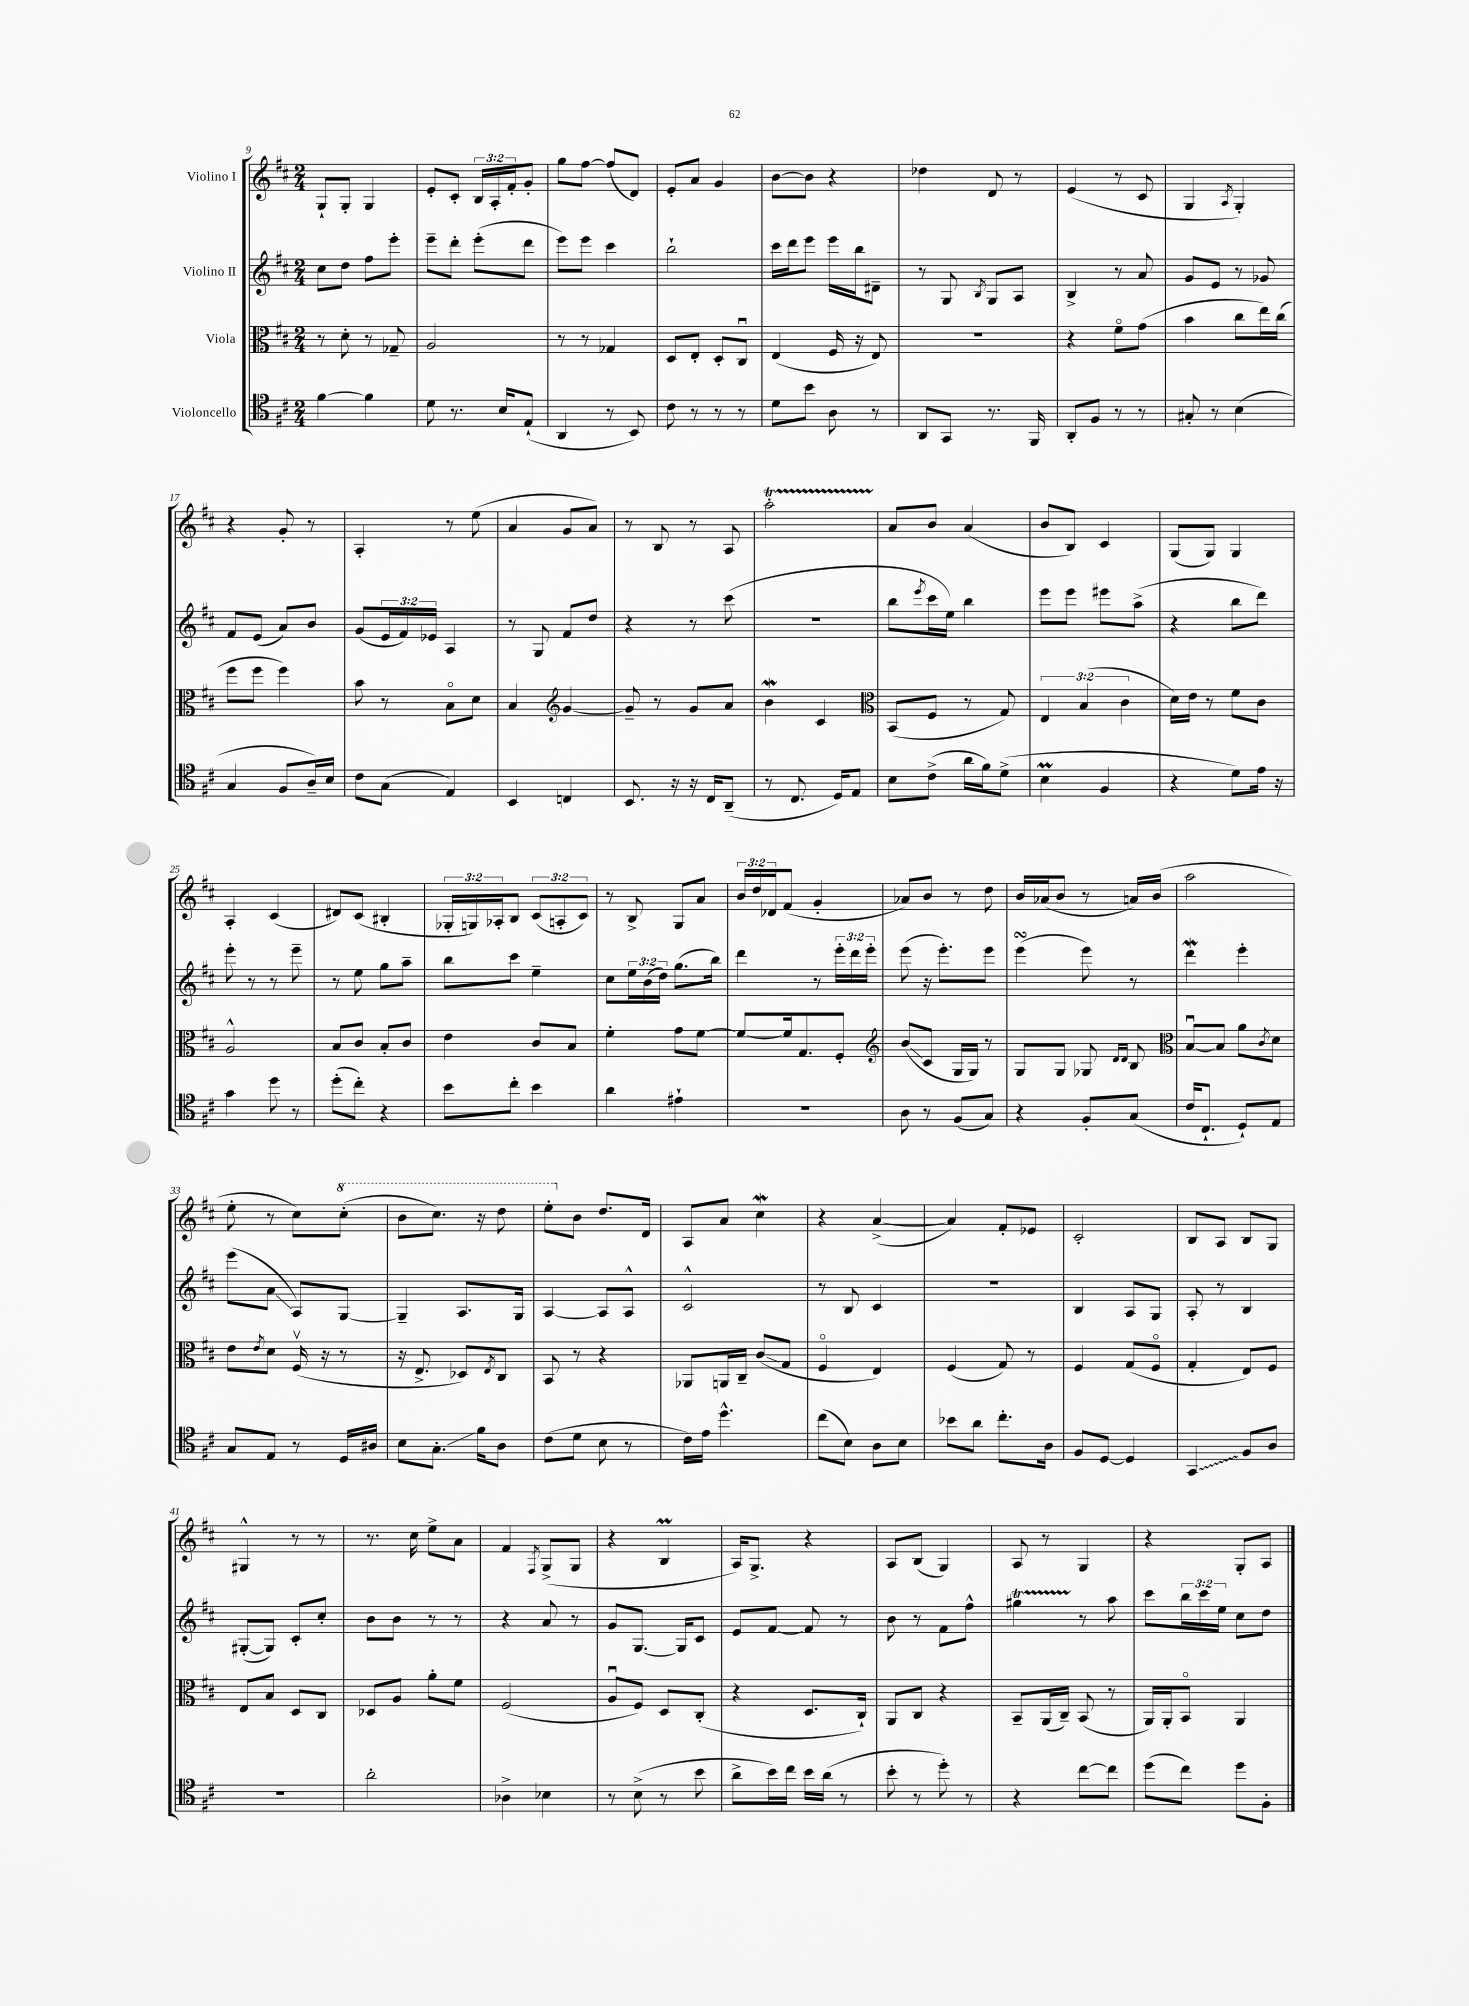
<<
\new StaffGroup <<
\new Staff = "s0" \with { instrumentName = "Violino I" } {
    \clef treble \key d \major \numericTimeSignature \time 2/4 \override Staff.TupletNumber.text = #tuplet-number::calc-fraction-text
    g8-! g8-. g4 |
    e'8-. cis'8-. \tuplet 3/2 { b16 a16-. fis'16-. } g'8-. |
    g''8 fis''8~ fis''8( d'8) |
    e'8-. a'8 g'4 |
    b'8~ b'8 r4 |
    des''4 d'8 r8 |
    e'4( r8 cis'8 |
    g4 \acciaccatura { a8 } g4-.) |
    r4 g'8-. r8 |
    a4-. r8 e''8( |
    a'4 g'8 a'8) |
    r8 b8 r8 a8 |
    a''2-.\startTrillSpan |
    a'8\stopTrillSpan b'8 a'4( |
    b'8 b8) cis'4 |
    g8( g8) g4 |
    a4-. cis'4( |
    dis'8) cis'8( bis4-. |
    \tuplet 3/2 { ges16-. g16) aes16-. } b8 \tuplet 3/2 { cis'8( a8-. cis'8) } |
    r8 b8-> g8 a'8 |
    \tuplet 3/2 { b'16 d''16 des'16 } fis'8( g'4-. |
    aes'8) b'8 r8 d''8 |
    b'16 aes'16( b'8 r8 a'16) b'16( |
    a''2 |
    e''8-. r8 cis''8) \ottava #1 cis'''8-.( |
    b''8 cis'''8.) r16 d'''8 |
    e'''8-. \ottava #0 b'8 d''8. d'16 |
    a8 a'8 cis''4\mordent |
    r4 a'4~->( |
    a'4) fis'8-. ees'8 |
    cis'2-. |
    b8 a8 b8 g8 |
    gis4-^ r8 r8 |
    r8. cis''16 e''8-> a'8 |
    fis'4 \acciaccatura { fis8 } g8->( g8 |
    r4 b4\prall |
    a16) g8.-> r4 |
    a8 b8( g4) |
    a8 r8 g4 |
    r4 g8-. a8 \bar "|." |
}
\new Staff = "s1" \with { instrumentName = "Violino II" } {
    \clef treble \key d \major \numericTimeSignature \time 2/4 \override Staff.TupletNumber.text = #tuplet-number::calc-fraction-text
    cis''8 d''8 fis''8 e'''8-. |
    e'''8-- d'''8-. e'''8-.( d'''8 |
    e'''8) e'''8 cis'''4 |
    b''2-! |
    cis'''16 d'''16 e'''8 e'''16 b''16 dis'8-- |
    r8 g8 \acciaccatura { b8 } g8 a8 |
    b4-> r8 a'8 |
    g'8 e'8 r8 ges'8 |
    fis'8 e'8( a'8) b'8 |
    g'8( \tuplet 3/2 { e'16 fis'16) ees'16 } a4 |
    r8 g8 fis'8 d''8 |
    r4 r8 cis'''8( |
    R2 |
    b''8 \acciaccatura { e'''8 } cis'''16 e''16) b''4 |
    e'''8 e'''8 eis'''8 a''8->( |
    r4 b''8 d'''8) |
    e'''8-. r8 r8 e'''8-- |
    r8 e''8 g''8 a''8-- |
    b''8 cis'''8 e''4-- |
    cis''8 \tuplet 3/2 { e''16 b'16( d''16) } g''8.( b''16) |
    d'''4 r8 \tuplet 3/2 { e'''16-. d'''16 e'''16-. } |
    e'''8( r16 e'''8.-.) e'''8 |
    e'''4\turn( e'''8) r8 |
    d'''4\mordent e'''4-. |
    e'''8( a'8\glissando a8) g8~ |
    g4-- a8. g16 |
    a4~ a8 a8-^ |
    cis'2-^ |
    r8 b8 cis'4 |
    R2 |
    b4 a8 g8 |
    a8-. r8 b4 |
    gis8~-.( gis8) cis'8-. cis''8-. |
    b'8 b'8 r8 r8 |
    r4 a'8 r8 |
    g'8 g8.~ g16 cis'8 |
    e'8 fis'8~ fis'8 r8 |
    b'8 r8 fis'8 fis''8-^ |
    gis''4\startTrillSpan r8\stopTrillSpan a''8 |
    cis'''8 \tuplet 3/2 { b''16 cis'''16 e''16 } cis''8 d''8 \bar "|." |
}
\new Staff = "s2" \with { instrumentName = "Viola" } {
    \clef alto \key d \major \numericTimeSignature \time 2/4 \override Staff.TupletNumber.text = #tuplet-number::calc-fraction-text
    r8 d'8-. r8 ges8-- |
    a2 |
    r8 r8 ges4 |
    d8 e8-. d8-. cis8\downbow |
    e4( fis16 r16 e8) |
    r2 |
    r4 fis'8\flageolet g'8( |
    b'4 cis''8 e''16) cis''16( |
    fis''8 fis''8 fis''4) |
    b'8 r8 b8\flageolet d'8 |
    b4 \clef treble g'4~ |
    g'8-- r8 g'8 a'8 |
    b'4\mordent cis'4 |
    \clef alto b,8( fis8 r8 g8) |
    \tuplet 3/2 { e4 b4( cis'4 } |
    d'16) e'16 r8 fis'8 cis'8 |
    a2-^ |
    b8 cis'8 b8-. cis'8 |
    e'4 cis'8 b8 |
    fis'4-. g'8 fis'8~ |
    fis'8~ fis'16 g8. fis8-. |
    \clef treble b'8\glissando( cis'8 g16 g16) r8 |
    g8 g8 ges8 \grace { d'16 d'16 } b8 |
    \clef alto b8~\downbow b8 a'8 \acciaccatura { cis'8 } d'8 |
    e'8 \acciaccatura { e'8 } d'8 fis16\upbow( r16 r8 |
    r16 e8.-> des8) \acciaccatura { e8 } cis8 |
    b,8 r8 r4 |
    aes,8 a,16 cis16-- cis'8\glissando( g8 |
    fis4\flageolet e4) |
    fis4( g8) r8 |
    fis4 g8( fis8\flageolet |
    g4-. e8) fis8 |
    e8 b8 d8 cis8 |
    des8 a8 a'8-. fis'8 |
    fis2( |
    a8\downbow fis8) d8 cis8-.( |
    r4 d8. cis16-!) |
    a,8 cis8 r4 |
    b,8-- a,16( cis16--) b,8( r8 |
    a,16) a,16-. b,8\flageolet a,4 \bar "|." |
}
\new Staff = "s3" \with { instrumentName = "Violoncello" } {
    \clef tenor \key d \major \numericTimeSignature \time 2/4
    fis'4~ fis'4 |
    d'8 r8. b16 e8-!( |
    a,4 r8 b,8) |
    cis'8 r8 r8 r8 |
    d'8 b'8 a8 r8 |
    a,8 g,8 r8. fis,16 |
    a,8-. fis8 r8 r8 |
    gis8-. r8 b4( |
    g4 fis8 a16--) b16 |
    cis'8 g8( e4) |
    b,4 c4 |
    b,8. r16 r16 cis16 a,8--( |
    r8 cis8. d16) e8 |
    b8 cis'8->( a'16 fis'16) d'8->( |
    b4\prall fis4 |
    r4 d'8) e'16 r16 |
    g'4 d''8 r8 |
    d''8-.( cis''8-.) r4 |
    b'8 cis''8-. b'4 |
    a'4 eis'4-! |
    r2 |
    a8 r8 fis8( g8) |
    r4 fis8-. g8( |
    cis'16 cis8.-! d8-!) e8 |
    g8 e8 r8 d16 ais16 |
    b8 g8.-.\glissando fis'16 a8 |
    cis'8( d'8 b8 r8 |
    cis'16) e'16 d''4.-^ |
    cis''8( b8) a8 b8 |
    bes'8 a'8 cis''8.-. a16 |
    fis8 d8~ d4 |
    \once \override Glissando.style = #'zigzag g,4\glissando fis8 a8 |
    r2 |
    a'2-. |
    aes4-> bes4 |
    r8 b8->( r8 b'8 |
    a'8-> b'16) cis''16 b'16 a'16( r8 |
    b'8-. r8 d''8-.) r8 |
    r4 cis''8~ cis''8 |
    d''8( cis''8) d''8 fis8-. \bar "|." |
}
>>
>>
\layout { \context { \Score currentBarNumber = #9 } }
